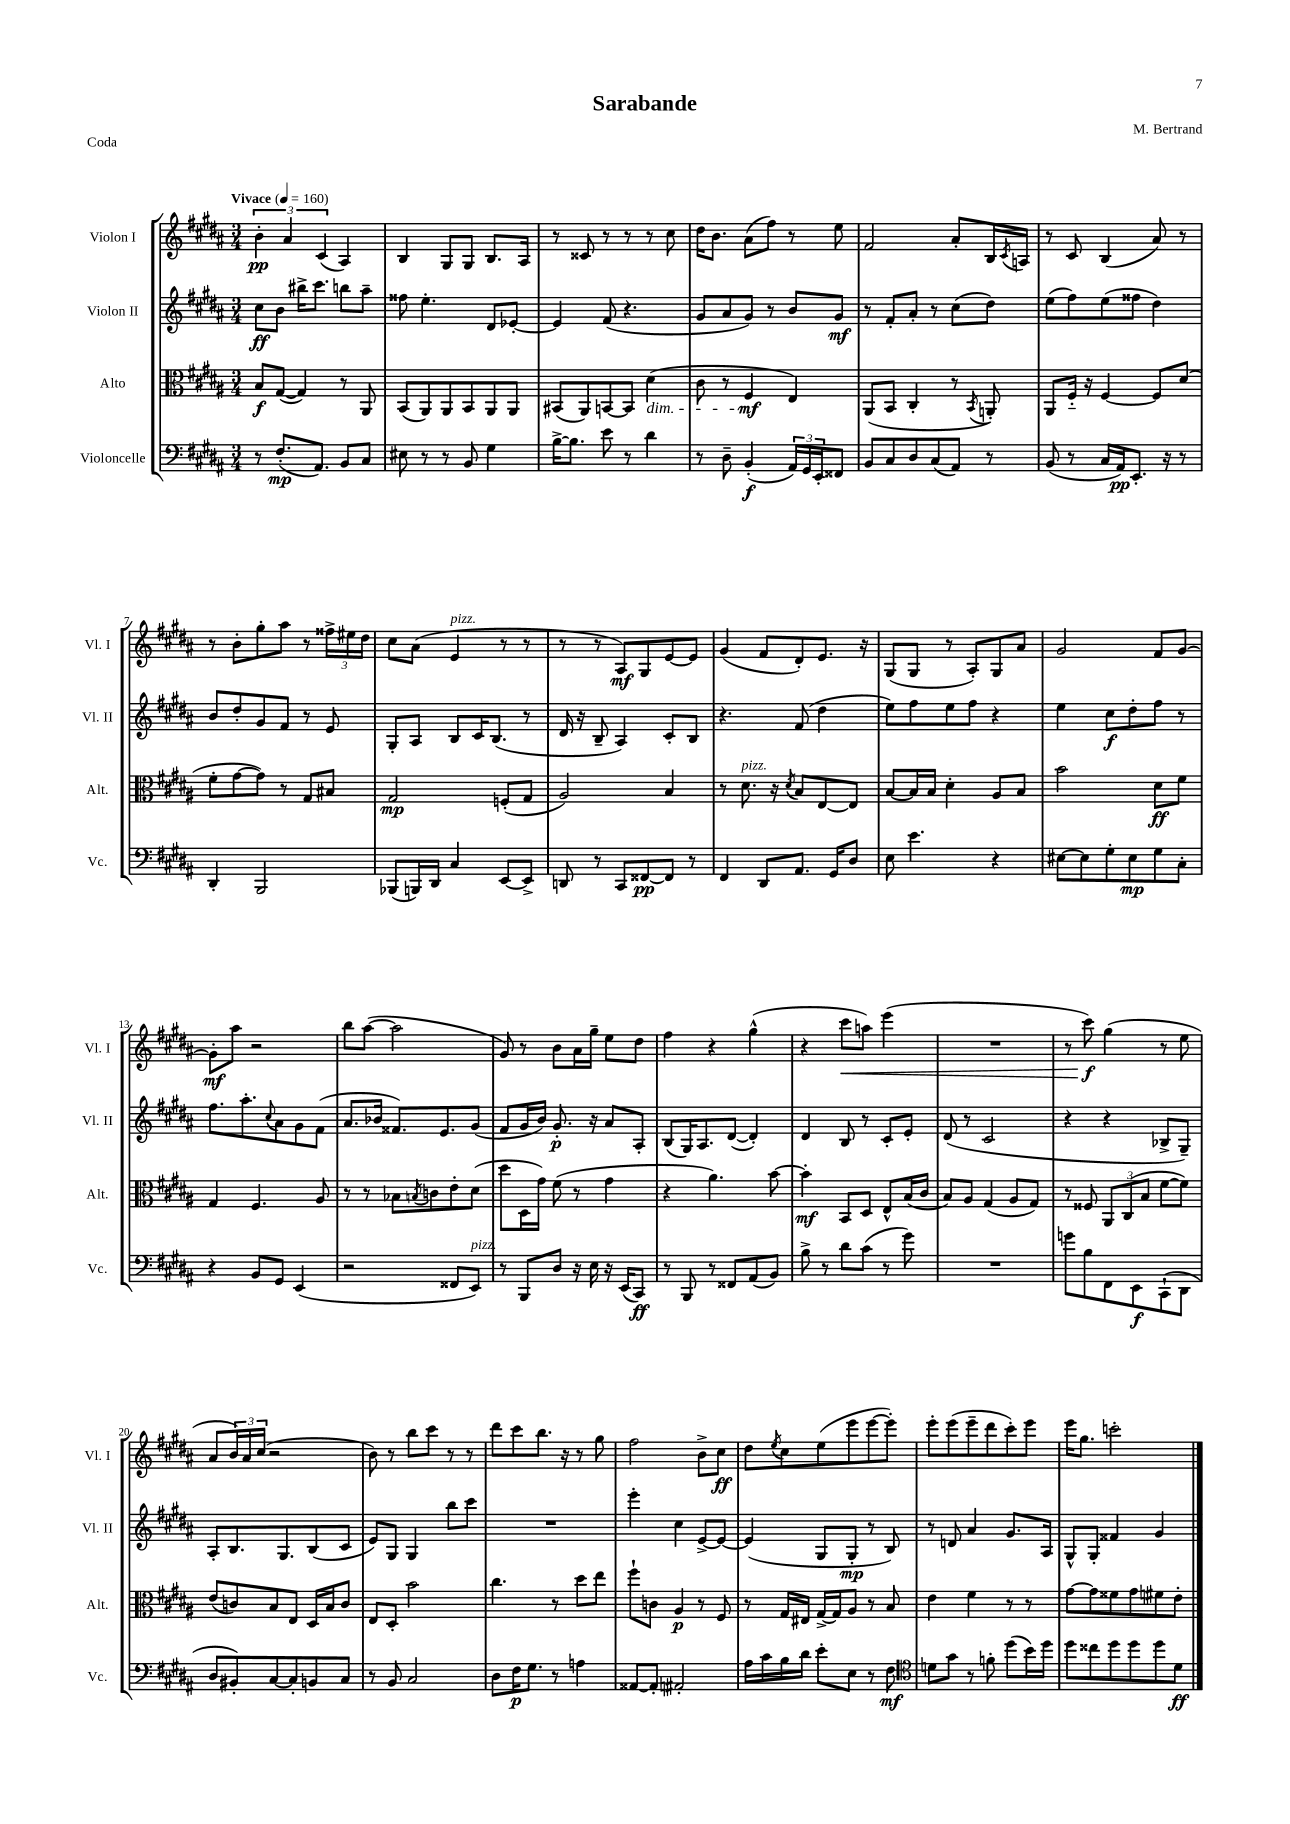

**kern	**kern	**kern	**kern
*staff4	*staff3	*staff2	*staff1
*clefF4	*clefC3	*clefG2	*clefG2
*k[f#c#g#d#a#]	*k[f#c#g#d#a#]	*k[f#c#g#d#a#]	*k[f#c#g#d#a#]
*M3/4	*M3/4	*M3/4	*M3/4
*MM160	*MM160	*MM160	*MM160
8r	8B/L	8cc#\L	6b'\
(8.F#'/L	([8G#/J	8b\J	.
.	.	.	6a#/
.	4G#/])	16bb#^\LK	.
8.AA#/J)	.	8.ccc#\J	.
.	.	.	(6c#/
8BB/L	8r	8bb\L	4A#/)
8C#/J	8AA#/	8aa#~\J	.
=	=	=	=
8E#\	(8BB/L	8ff##\	4B/
8r	8AA#/)	4.ee'\	.
8r	8AA#/	.	8G#/L
8BB/	8BB/	.	8G#/J
4G#\	8AA#/	8d#/L	8.B/L
.	8AA#/J	[8e-'/J	.
.	.	.	16A#/Jk
=	=	=	=
[16B^\LK	(8BB#/L	4e-/]	8r
8.B\]J	.	.	.
.	8AA#/)	.	8c##/
8e\	[8BB/	(8f#/	8r
8r	8BB/]J	4.r	8r
4d#\	(4d#\	.	8r
.	.	.	8cc#\
=	=	=	=
8r	8c#\	8g#/L	16dd#\LK
.	.	.	8.b\J
8D#~\	8r	8a#/	.
(4BB'/	4F#/	8g#/J)	(8a#\L
.	.	8r	8ff#\J)
24AA#/LL)	4E/)	8b/L	8r
24GG#/	.	.	.
24EE'/J	.	.	.
8FF##/J	.	8g#/J	8ee\
=	=	=	=
8BB/L	(8AA#/L	8r	2f#/
8C#/	8BB/J	8f#'/L	.
8D#/	4C#'/	8a#'/J	.
(8C#/	.	8r	.
8AA#/J)	8r	(8cc#\L	8a#'/L
.	8qBB/	.	.
8r	8AA'/)	8dd#\J)	16B/L
.	.	.	8qc#/
.	.	.	16A/JJ
=	=	=	=
(8BB/	8AA#/L	(8ee\L	8r
8r	16F#'~/Jk	8ff#\)	8c#/
.	16r	.	.
16C#/LL	[4F#/	(8ee\	(4B/
16AA#/J)	.	.	.
8.EE'/J	.	8ff##\J	.
.	8F#/]L	4dd#\)	8a#/)
16r	.	.	.
8r	(8d#/J	.	8r
=	=	=	=
4DD#'/	8f#'\L	8b/L	8r
.	[8g#\	8dd#'/	8b'\L
2BBB/	8g#\]J)	8g#/	8gg#'\
.	8r	8f#/J	8aa#\J
.	8G#/L	8r	8r
.	8B#/J	8e/	24ff##^\LL
.	.	.	24ee#\
.	.	.	24dd#\JJ
=	=	=	=
(8BBB-/L	2G#/	8G#'/L	8cc#\L
16BBB/L)	.	8A#/J	(8a#\J
16DD#/JJ	.	.	.
4C#/	.	8B/L	4e/
.	.	16c#/K	.
.	.	(8.B/J	.
[8EE/L	(8F'/L	.	8r
8EE^/]J	8G#/J	8r	8r
=	=	=	=
8DD/	2A#/)	16d#/	8r
.	.	16r	.
8r	.	8B~/	8r
8CC#/L	.	4A#/)	8A#/L)
[8FF##/	.	.	8G#/
8FF##/]J	4B/	8c#'/L	[8e/
8r	.	8B/J	8e/]J
=	=	=	=
4FF#/	8r	4.r	(4g#/
.	8.d#\	.	.
8DD#/L	.	.	8f#/L
.	16r	.	.
.	8qd#/	.	.
8.AA#/J	8B/L	(8f#/	8d#'/)
.	[8E/	4dd#\	8.e/J
16GG#/LK	.	.	.
8D#/J	8E/]J	.	.
.	.	.	16r
=	=	=	=
8E\	[8B/L	8ee\L)	(8G#/L
4.e\	16B/]L	8ff#\	8G#/J
.	16B/JJ	.	.
.	4d#'\	8ee\	8r
.	.	8ff#\J	8A#'/L)
4r	8A#/L	4r	8G#/
.	8B/J	.	8a#/J
=	=	=	=
[8E#\L	2b\	4ee\	2g#/
8E#\]	.	.	.
8G#'\	.	8cc#\L	.
8E#\	.	8dd#'\	.
8G#\	8d#\L	8ff#\J	8f#/L
8C#'\J	8f#\J	8r	[8g#/J
=	=	=	=
4r	4G#/	8.ff#\L	8g#'\]L
.	.	.	8aa#\J
.	.	8.aa#'\	.
8BB/L	4.F#/	.	2r
.	.	8qqcc#/	.
8GG#/J	.	8a#\	.
(4EE/	.	8g#\	.
.	8A#/	(8f#\J	.
=	=	=	=
2r	8r	8.a#/L	8bb\L
.	8r	.	([8aa#\J
.	.	16b-/Jk	.
.	8B-\L	8.f##/L)	2aa#\]
.	8qB/	.	.
.	8c\	.	.
.	.	8.e/	.
8FF##/L	8e'\	.	.
8EE/J)	(8d#\J	(8g#/J	.
=	=	=	=
8r	8dd#\L	8f#/L	8g#/)
8BBB/L	16D#\L	16g#/L	8r
.	16g#\JJ)	16b/JJ)	.
8D#/J	(8f#\	8.g#'/	8b\L
16r	8r	.	16a#\L
16E\	.	16r	16gg#~\JJ
16r	4g#\	8a#/L	8ee\L
(16EE/LK	.	.	.
8CC#/J)	.	8A#'/J	8dd#\J
=	=	=	=
8r	4r	(8B/L	4ff#\
8BBB/	.	16G#/K)	.
.	.	8.A#/	.
8r	4.a#\)	.	4r
8FF##/L	.	([8d#/J	.
(8AA#/	.	4d#'/])	(4gg#^^\
8BB/J)	[8b\	.	.
=	=	=	=
8B^\	4b'\]	4d#/	4r
8r	.	.	.
8d#\L	8BB/L	8B/	8ccc#\L
(8c#\J	8D#/J	8r	8aa\J)
8r	8E^^/L	8c#'/L	(4eee\
8g#\)	(16B/L	8e'/J	.
.	16c#/JJ	.	.
=	=	=	=
2.r	8B/L)	(8d#/	2.r
.	8A#/J	8r	.
.	(4G#/	2c#/	.
.	8A#/L	.	.
.	8G#/J)	.	.
=	=	=	=
8g\L	8r	4r	8r
8B\	8F##/	.	8ccc#\)
8FF#\	12AA#/L	4r	(4gg#\
.	(12C#/	.	.
8EE\	.	.	.
.	12B/J	.	.
(8CC#`\	[8f#\L	8B-^/L	8r
8DD#\J	8f#\]J)	8G#~/J)	8ee\
=	=	=	=
8D#/L	(8e/L	8A#'/L	8a#/L
8BB#'/)	8c/)	8.B/	24b/L)
.	.	.	24a#/
.	.	.	(24cc#/JJ
[8C#/	8B/	.	2r
.	.	8.G#/	.
8C#'/]	8E/J	.	.
8BB/	16D#/LL	(8B/	.
.	16B/J	.	.
8C#/J	8c/J	8c#/J	.
=	=	=	=
8r	8E/L	8e/L)	8b\)
8BB/	8D#'/J	8G#/J	8r
2C#/	2b\	4G#/	8bb\L
.	.	.	8ccc#\J
.	.	8bb\L	8r
.	.	8ccc#\J	8r
=	=	=	=
8D#\L	4.cc#\	2.r	8ddd#\L
16F#\K	.	.	8ccc#\
8.G#\J	.	.	.
.	.	.	8.bb\J
8r	8r	.	.
.	.	.	16r
4A\	8dd#\L	.	8r
.	8ee\J	.	8gg#\
=	=	=	=
[8AA##/L	8ff#`\L	4eee'\	2ff#\
8AA##'/]J	8c\J	.	.
2AA#'/	4A#/	4cc#\	.
.	8r	[8e^/L	8b^\L
.	8F#/	8e/_J	8cc#\J
=	=	=	=
16A#\LL	8r	(4e/]	8dd#\L
16c#\	.	.	.
.	.	.	8qee/
16B\	16G#/LL	.	8cc#\
16d#\JJ	16E#/JJ	.	.
8e'\L	[16G#^/LL	8G#/L	(8ee\
.	16G#/]J	.	.
8E\J	8A#/J	8G#'/J	8eee\
8r	8r	8r	[8eee\
8F#\	8B/	8B/)	8eee'\]J)
=	=	=	=
*clefC4	*	*	*
8d\L	4e\	8r	8eee'\L
8g#\J	.	8d/	(8eee\
8r	4f#\	4a#/	8eee~\
8f'\	.	.	8ddd#\
(8dd#\L	8r	8.g#/L	8ccc#'\)
16b\L)	8r	.	8eee\J
16dd#\JJ	.	16A#/Jk	.
=	=	=	=
8dd#\L	[8g#\L	8G#^^/L	16eee\LK
.	.	.	8.gg#\J
8cc##\	8g#\]	8G#'/J	.
8dd#\	8f##\	4f##/	2ccc'\
8dd#\	8g#\	.	.
8dd#\	8f#\	4g#/	.
8d#\J	8e'\J	.	.
==	==	==	==
*-	*-	*-	*-
